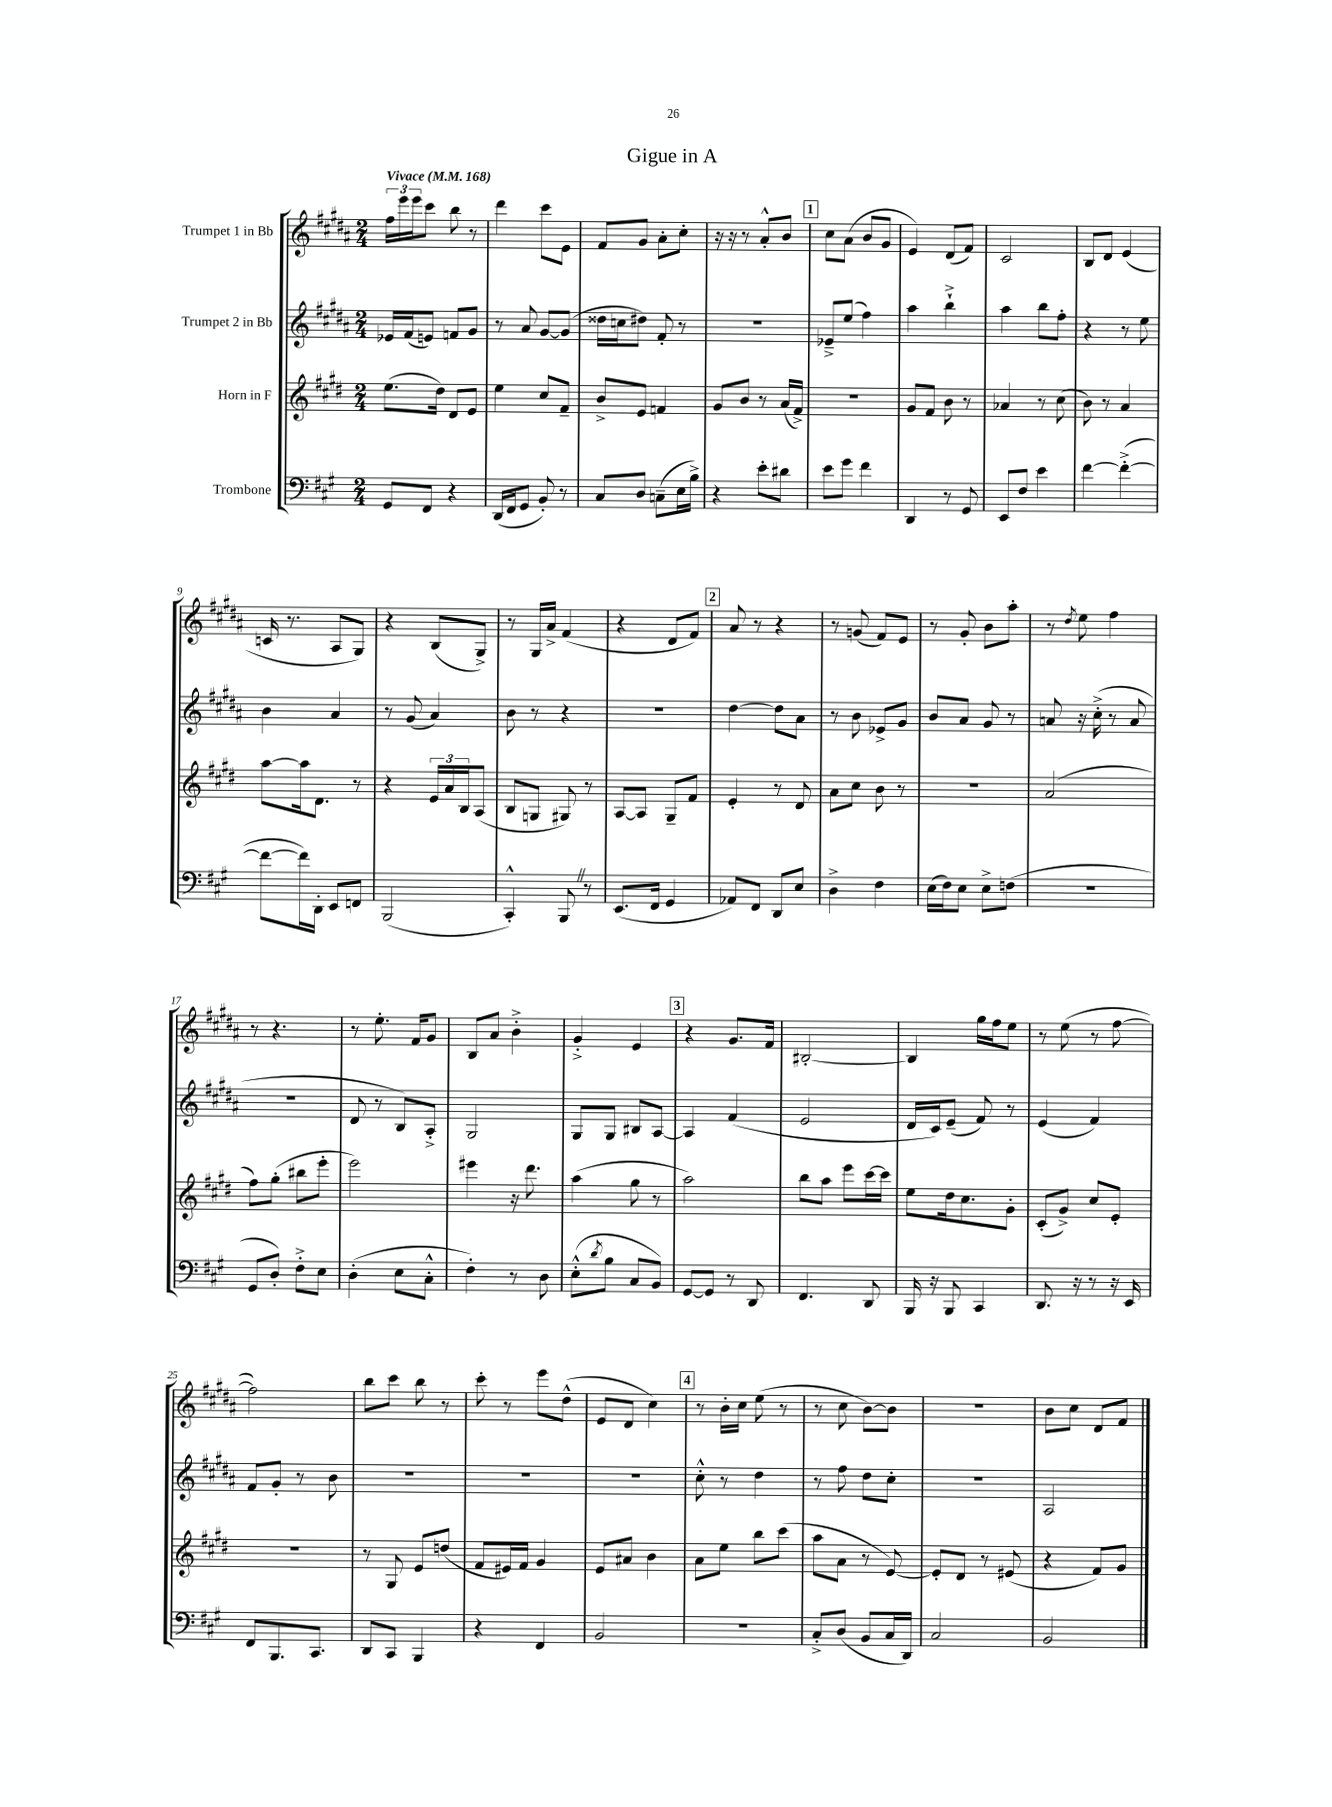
\header { title = "Gigue in A" }
<<
\new StaffGroup <<
\new Staff = "s0" \with { instrumentName = "Trumpet 1 in Bb" } {
    \clef treble \key b \major \numericTimeSignature \time 2/4 \tempo "Vivace" 4 = 168
    \tuplet 3/2 { fis''16 e'''16 e'''16 } cis'''8 b''8 r8 |
    dis'''4 cis'''8 e'8 |
    fis'8 gis'8 ais'8-. cis''8-. |
    r16 r16 r8 ais'8-.-^ b'8 |
    \mark \markup { \box "1" } cis''8 ais'8( b'8 gis'8 |
    e'4) dis'8( fis'8) |
    cis'2 |
    b8 dis'8 e'4( |
    c'16 r8. ais8 gis8) |
    r4 b8( gis8->) |
    r8 gis16 ais'16-> fis'4( |
    r4 dis'8 fis'8) |
    \mark \markup { \box "2" } ais'8 r8 r4 |
    r8 g'8( fis'8) e'8 |
    r8 gis'8-. b'8 ais''8-. |
    r8 \acciaccatura { dis''8 } e''8 fis''4 |
    r8 r4. |
    r8 e''8.-. fis'16 gis'8 |
    b8 ais'8 b'4-.-> |
    gis'4-.-> e'4 |
    \mark \markup { \box "3" } r4 gis'8. fis'16 |
    bis2~-. |
    bis4 gis''16 fis''16 e''8 |
    r8 e''8( r8 fis''8~ |
    fis''2) |
    b''8 cis'''8 b''8 r8 |
    cis'''8-. r8 e'''8 dis''8-^( |
    e'8 dis'8 cis''4) |
    \mark \markup { \box "4" } r8 b'16-. cis''16 e''8( r8 |
    r8 cis''8 b'8~) b'8 |
    r2 |
    b'8 cis''8 dis'8 fis'8 \bar "|." |
}
\new Staff = "s1" \with { instrumentName = "Trumpet 2 in Bb" } {
    \clef treble \key b \major \numericTimeSignature \time 2/4
    ees'16 fis'16( e'8) f'8 gis'8 |
    r8 ais'8 gis'8~ gis'8( |
    disis''16 c''16 dis''8) fis'8-. r8 |
    R2 |
    \mark \markup { \box "1" } ees'8---> e''8( fis''4) |
    ais''4 b''4-!-> |
    ais''4 b''8 fis''8-. |
    r4 r8 e''8 |
    b'4 ais'4 |
    r8 gis'8( ais'4) |
    b'8 r8 r4 |
    R2 |
    \mark \markup { \box "2" } dis''4~ dis''8 ais'8 |
    r8 b'8 ees'8-> gis'8 |
    b'8 ais'8 gis'8 r8 |
    a'8 r16 cis''16-.->( r8 a'8 |
    R2 |
    dis'8 r8 b8) ais8-.-> |
    gis2 |
    gis8 gis8 bis8 ais8~ |
    \mark \markup { \box "3" } ais4 fis'4( |
    e'2 |
    dis'16 cis'16) e'8--( fis'8) r8 |
    e'4( fis'4) |
    fis'8 gis'8-. r8 b'8 |
    R2 |
    R2 |
    R2 |
    \mark \markup { \box "4" } cis''8-.-^ r8 dis''4 |
    r8 fis''8 dis''8 cis''8-. |
    R2 |
    ais2 \bar "|." |
}
\new Staff = "s2" \with { instrumentName = "Horn in F" } {
    \clef treble \key e \major \numericTimeSignature \time 2/4
    e''8.( dis''16) dis'8 e'8 |
    e''4 cis''8 fis'8-- |
    b'8-> e'8 f'4 |
    gis'8 b'8 r8 a'16( fis'16->) |
    \mark \markup { \box "1" } R2 |
    gis'8 fis'8 b'8 r8 |
    aes'4 r8 cis''8( |
    b'8) r8 a'4 |
    a''8~ a''16 dis'8. r8 |
    r4 \tuplet 3/2 { e'16 a'16 b16 } a8( |
    b8 g8 gis8) r8 |
    a8~ a8 gis8-- fis'8 |
    \mark \markup { \box "2" } e'4-. r8 dis'8 |
    a'8 cis''8 b'8 r8 |
    r2 |
    a'2( |
    fis''8) gis''8-.( bis''8 e'''8-. |
    e'''2) |
    eis'''4 r16 dis'''8. |
    a''4( gis''8 r8 |
    \mark \markup { \box "3" } a''2) |
    b''8 a''8 e'''8 cis'''16~ cis'''16 |
    e''8 dis''16 cis''8. gis'8-. |
    cis'8-.( gis'8->) cis''8 e'8-. |
    r2 |
    r8 gis8 e'8 d''8( |
    fis'8 eis'16) fis'16 gis'4 |
    e'8 ais'8 b'4 |
    \mark \markup { \box "4" } a'8 e''8 b''8 cis'''8( |
    a''8 a'8 r8 e'8~) |
    e'8-. dis'8 r8 eis'8( |
    r4 fis'8) gis'8 \bar "|." |
}
\new Staff = "s3" \with { instrumentName = "Trombone" } {
    \clef bass \key a \major \numericTimeSignature \time 2/4
    gis,8 fis,8 r4 |
    d,16( fis,16 gis,8 b,8-.) r8 |
    cis8 d8 c8--( e16 b16->) |
    r4 e'8-. dis'8 |
    \mark \markup { \box "1" } e'8 gis'8 fis'4 |
    d,4 r8 gis,8 |
    e,8 fis8 e'4 |
    fis'4~ fis'4~-.->( |
    fis'8~ fis'16) d,16-. e,8 f,8 |
    b,,2( |
    cis,4-.-^) b,,8 \once \override BreathingSign.text = \markup { \musicglyph "scripts.caesura.straight" } \breathe r8 |
    e,8.( fis,16 gis,4 |
    \mark \markup { \box "2" } aes,8) fis,8 d,8 e8 |
    d4-> fis4 |
    e16( fis16) e8 e8-> f8( |
    r2 |
    gis,8 d8-.) fis8-.-> e8 |
    d4-.( e8 cis8-.-^ |
    fis4-.) r8 d8 |
    e8-.-^( \acciaccatura { d'8 } b8 cis8 b,8) |
    \mark \markup { \box "3" } gis,8~ gis,8 r8 d,8 |
    fis,4. d,8 |
    b,,16 r16 b,,8 cis,4 |
    d,8. r16 r8 r16 e,16 |
    fis,8 b,,8. cis,8. |
    d,8 cis,8 b,,4 |
    r4 fis,4 |
    b,2 |
    \mark \markup { \box "4" } R2 |
    cis8-.-> d8( b,8 cis16 d,16) |
    cis2 |
    b,2 \bar "|." |
}
>>
>>
